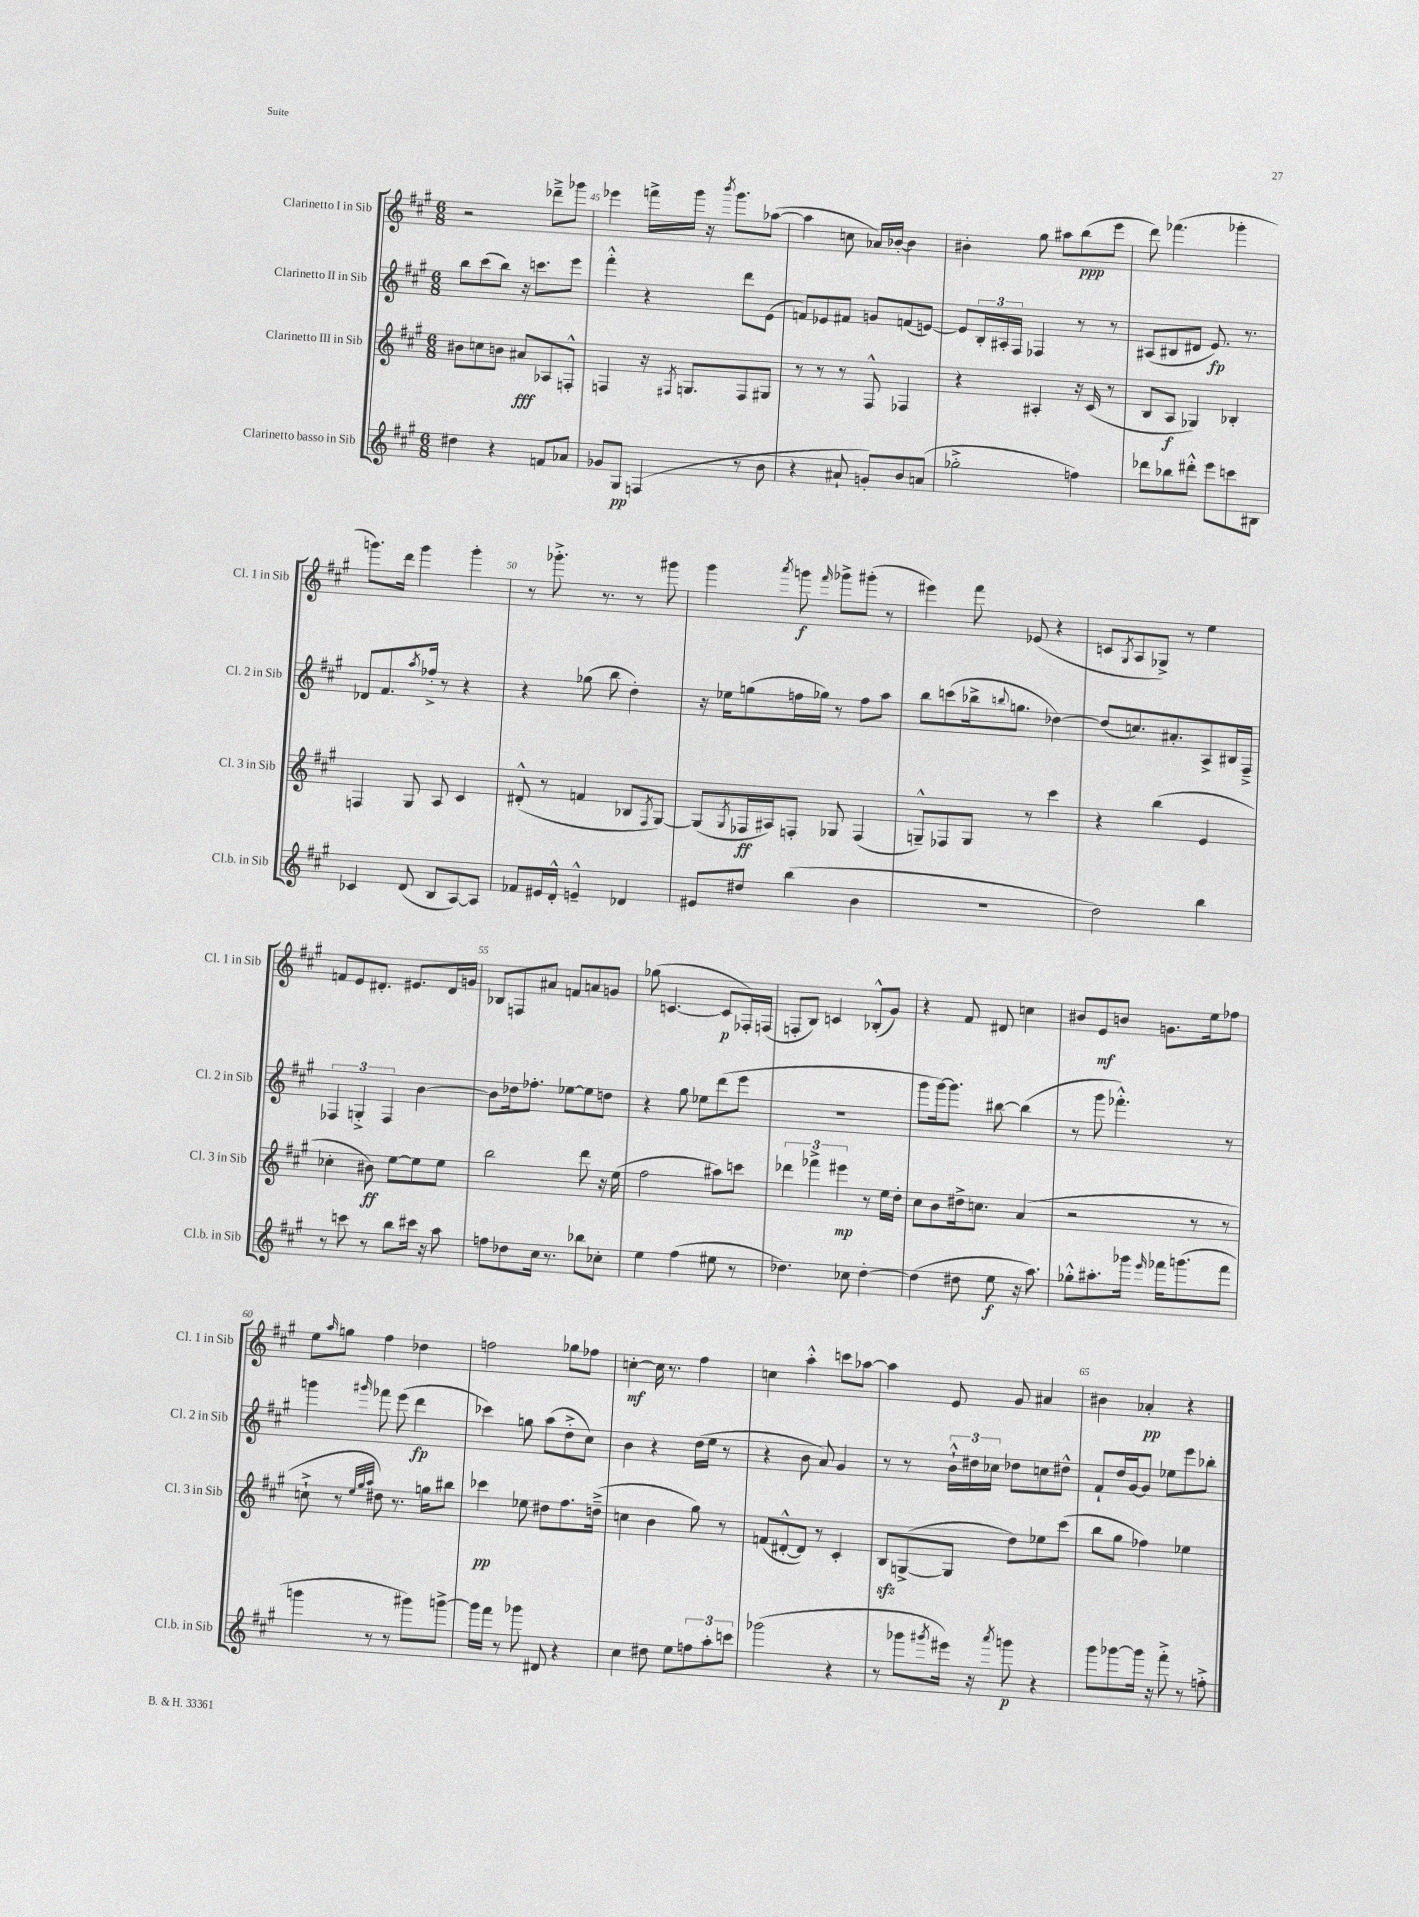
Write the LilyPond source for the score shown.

<<
\new StaffGroup <<
\new Staff = "s0" \with { instrumentName = "Clarinetto I in Sib" shortInstrumentName = "Cl. 1 in Sib" } {
    \clef treble \key a \major \numericTimeSignature \time 6/8
    r2 des'''8---> ges'''8 |
    ees'''4 f'''16-> gis'''16 r16 \acciaccatura { b'''8 } gis'''8. aes''8~( |
    aes''4 c''8 aes'16) bes'16~-. bes'4 |
    bis'4-. gis''8 ais''8 b''8\ppp( e'''8 |
    d'''8) fes'''4.( ges'''4-. |
    g'''8.) d'''16 g'''4 g'''4-. |
    r8 ges'''8.-.-> r8. r8 gis'''8 |
    gis'''4 \acciaccatura { a'''8 } g'''8\f \grace { fis'''16 } ges'''8-> gis'''8-.( r8 |
    eis'''4) fis'''8 ees'8( r4 |
    c'8 \acciaccatura { gis8 } a8 ges8->) r8 e''4 |
    f'8 e'8 dis'8.-. eis'8. dis'16 g'16 |
    bes8 f8 ais'8 f'8 a'8 g'8 |
    ges''8( c'4.~ c'8\p fes16-.) f16( |
    f8-. b8) c'4 bes8-.-^( gis'8) |
    r4 fis'8 dis'8 c''4 |
    bis'8 e'8\mf b'8 g'8. e''16 fes''8 |
    e''8 \grace { a''16 } g''8 fis''4 des''4 |
    f''2 ges''8 fes''8 |
    c''4~-.\mf c''16 r8. fis''4 |
    c''4 a''4-.-^ c'''8 aes''8~ |
    aes''4 e'8 gis'8 ais'4 |
    bis'4 aes'4-.\pp r4 \bar "|." |
}
\new Staff = "s1" \with { instrumentName = "Clarinetto II in Sib" shortInstrumentName = "Cl. 2 in Sib" } {
    \clef treble \key a \major \numericTimeSignature \time 6/8
    b''8 cis'''8( b''8) r16 c'''8. e'''8 |
    fis'''4-.-^ r4 d'''8 e'8( |
    f'8) ees'8 fis'8 g'8 f'8( e'8~) |
    e'8 \tuplet 3/2 { b16-. ais16-. fis16 } fes4 r8 r8 |
    ais8( bis8 dis'8 e'8.\fp) r8. |
    des'8 fis'8. \acciaccatura { a''8 } fes''16-.-> r8 r4 |
    r4 ges''8( b''8 d''4-.) |
    r16 ees''16 g''8( f''16 ges''16) r8 f''8 a''8 |
    b''8 c'''8( bes''16-> \appoggiatura { b''8 } g''8. des''4~) |
    des''8( c''8.) ais'8.-. a8-> bis16 fis16---> |
    \tuplet 3/2 { fes4 g4-.-> fes4 } b'4~ |
    b'8 des''16 fes''8.-. ees''8~ ees''8 d''8 |
    r4 gis''8 ees''8 d'''8( e'''8 |
    R2. |
    gis'''8 gis'''16~) gis'''8. bis''8~ bis''4( |
    r8 gis'''8 fes'''4.-.-^) r8 |
    g'''4 \grace { gis'''16 } fes'''8 e'''8( d'''4\fp |
    ces'''4) g''8 a''8( d''8-.-> cis''8) |
    b'4 r4 d''16( e''16 r8 |
    r4 b'8 a'8) gis'4 |
    r8 r8 \tuplet 3/2 { b'16-!-^ dis''16 ces''16 } des''8 c''8 dis''8-^ |
    fis'8-! d''16 gis'16~ gis'8 ees''8 e'''8 bes''8-. \bar "|." |
}
\new Staff = "s2" \with { instrumentName = "Clarinetto III in Sib" shortInstrumentName = "Cl. 3 in Sib" } {
    \clef treble \key a \major \numericTimeSignature \time 6/8
    bis'8 c''8 b'8 ais'8\fff aes8 f8-.-^ |
    f4 r16 \acciaccatura { fis8 } g8. fis8 gis8 |
    r8 r8 r8 fis8-^ fes4 |
    r4 ais4-. r16 cis'16( r8 |
    b8 a8\f ges4) bes4-. |
    f4 gis8 a8 cis'4 |
    dis'8-.-^( r8 f'4 bes8 \acciaccatura { fis8 } gis8~) |
    gis8( \acciaccatura { gis8 } fes16\ff ais16) f8-. ges8 f4( |
    g8---^) fes8 g8 r8 cis'''4 |
    r4 b''4( e'4 |
    ces''4-. bis'8\ff) e''8~ e''8 e''8 |
    b''2 d'''8 r16 e''16( |
    fis''2 ais''8) c'''8 |
    \tuplet 3/2 { des'''4 fes'''4-> eis'''4\mp } r8 e''16 d''16-. |
    cis''8 b'8 dis''16-> c''8. a'4( |
    r2 r8 r8 |
    c''8-!-> r8 \grace { e''32 gis''32 a''32 } dis''8) r8. g''16 bis''8 |
    ces'''4\pp ees''8 dis''8 fis''8. d''16--->( |
    c''4 b'4 gis''8) r8 |
    f'8( dis'8~-.-^ dis'8) r8 cis'4-. |
    b8\sfz g8~->( g8 d''8) ees''8 cis'''8( |
    b''8 gis''8 fes''4) ees''4 \bar "|." |
}
\new Staff = "s3" \with { instrumentName = "Clarinetto basso in Sib" shortInstrumentName = "Cl.b. in Sib" } {
    \clef treble \key a \major \numericTimeSignature \time 6/8
    dis''4 r4 f'8 aes'8 |
    ges'8 gis8\pp f4( r8 b'8 |
    r4 ais'8-! g'8-.) b'8 a'8( |
    ges''2-.-> f''4) |
    des'''8 bes''8 dis'''8-.-^ e'''8 c'''8 bis8 |
    ces'4 d'8( b8 a8~) a8 |
    fes'8 eis'16 d'16-.-^ e'4---^ des'4 |
    eis'8 dis''8 b''4( b'4 |
    R2. |
    d''2) b''4 |
    r8 c'''8 r8 b''8 cis'''16 r16 a''8 |
    f''8 des''8 cis''16 r8. bes''8 ces''8-. |
    e''4 fis''4( eis''8 r8 |
    des''4.) ces''8 des''4~-. |
    des''4( dis''8 e''8\f r16 a''8.) |
    ges''8-.-^ ais''8.-. ges'''16 \grace { e'''16 } fes'''16 g'''8.( fes'''8 |
    g'''4 r8 r8 gis'''8) g'''8~-> |
    g'''16 fis'''16 r8 ges'''8 dis'8 r4 |
    cis''4 dis''8 e''8 \tuplet 3/2 { f''8 a''8-. c'''8 } |
    ges'''2( r4 |
    r8 ges'''8 \acciaccatura { gis'''8 } eis'''16) r16 \acciaccatura { a'''8 } g'''8\p r4 |
    gis'''8 ges'''8~ ges'''16 r16 fis'''8-.-> r8 f''8-.-> \bar "|." |
}
>>
>>
\layout { \context { \Score currentBarNumber = #44 \override BarNumber.break-visibility = ##(#f #t #t) barNumberVisibility = #(every-nth-bar-number-visible 5) } }
